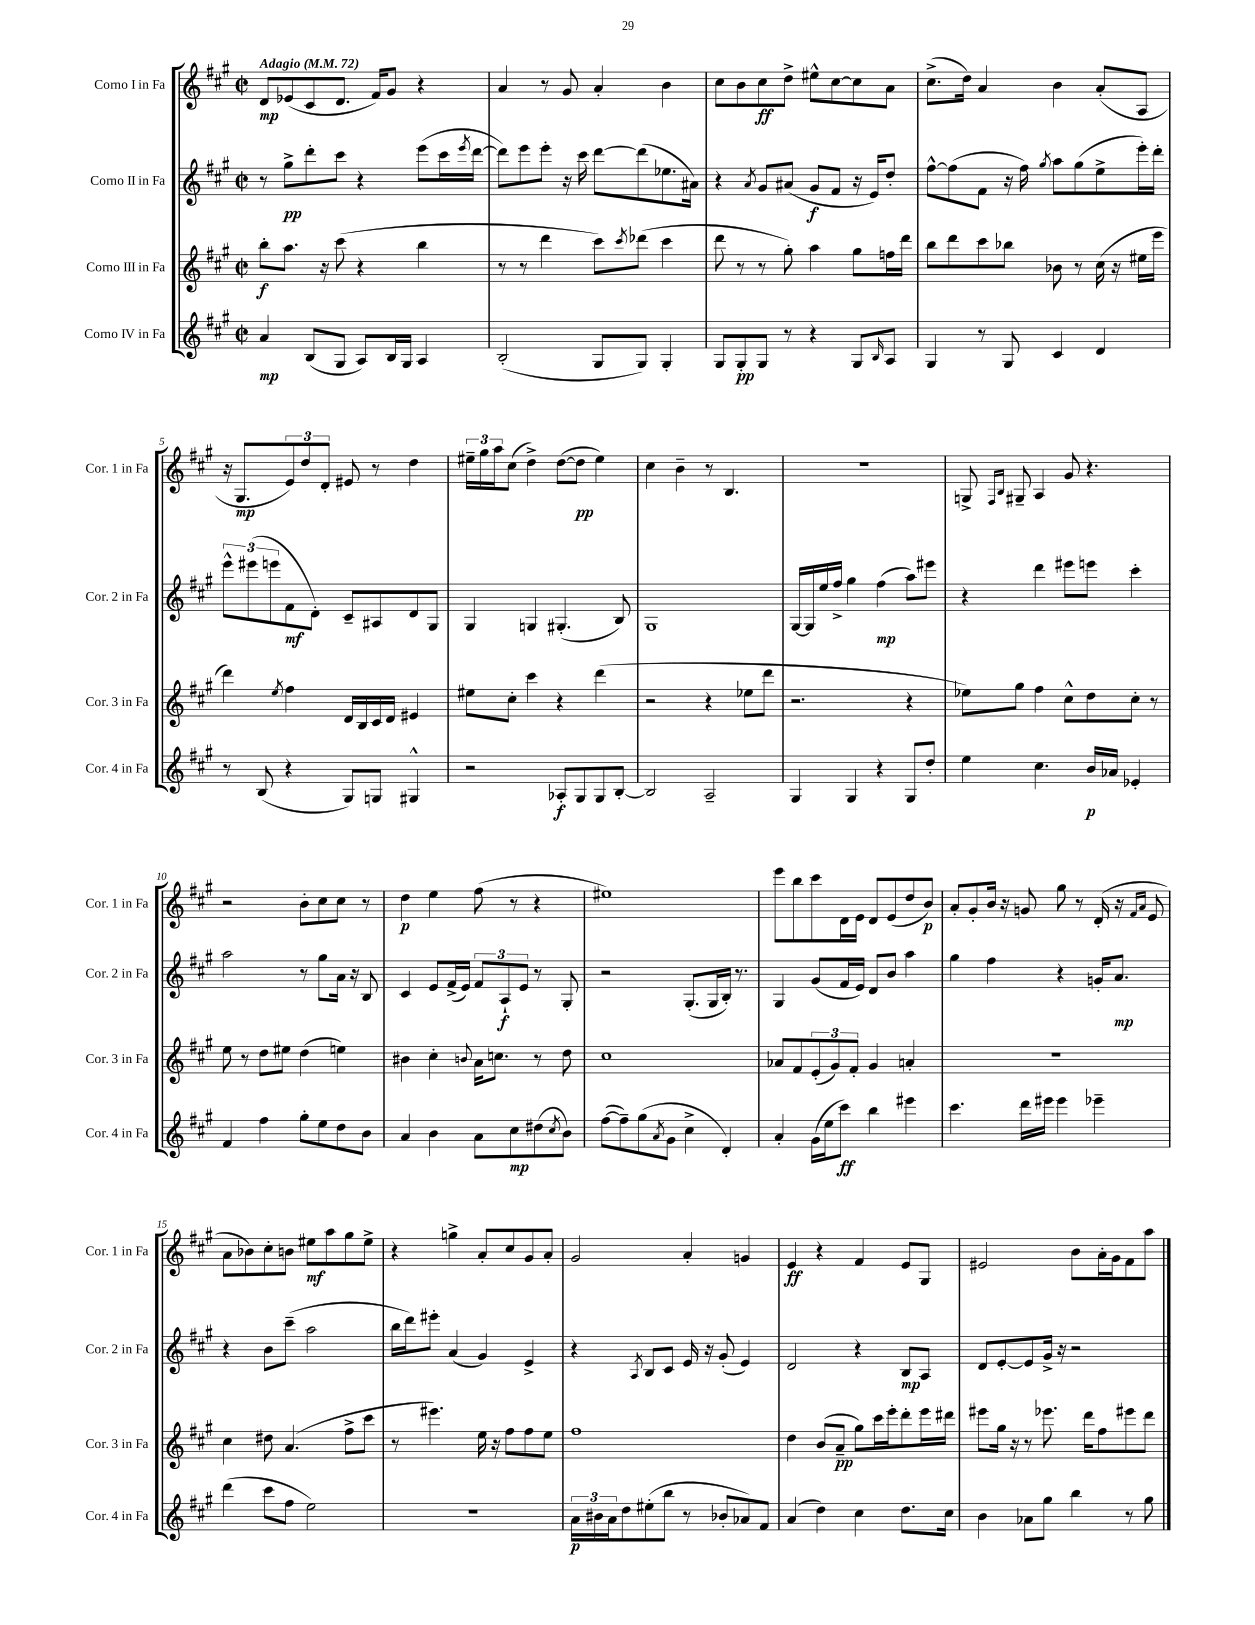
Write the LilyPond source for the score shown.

<<
\new StaffGroup <<
\new Staff = "s0" \with { instrumentName = "Corno I in Fa" shortInstrumentName = "Cor. 1 in Fa" } {
    \clef treble \key a \major \defaultTimeSignature \time 2/2 \tempo "Adagio" 4 = 72
    d'8\mp ees'8( cis'8 d'8. fis'16) gis'8 r4 |
    a'4 r8 gis'8 a'4-. b'4 |
    cis''8 b'8 cis''8\ff d''8-> eis''8-^ cis''8~ cis''8 a'8 |
    cis''8.->( d''16) a'4 b'4 a'8-.( a8 |
    r16 gis8.\mp \tuplet 3/2 { e'8) d''8 d'8-. } eis'8 r8 d''4 |
    \tuplet 3/2 { eis''16-- gis''16 a''16 } cis''8( d''4->) d''8~( d''8\pp eis''4) |
    cis''4 b'4-- r8 b4. |
    R1 |
    g8-> \grace { fis16 b16 } gis8-- a4 gis'8 r4. |
    r2 b'8-. cis''8 cis''8 r8 |
    d''4\p e''4 fis''8( r8 r4 |
    eis''1) |
    e'''8 b''8 cis'''8 d'16 e'16 d'8 e'8( d''8 b'8\p) |
    a'8-. gis'8-. b'16 r16 g'8 gis''8 r8 d'16-.( r16 \grace { fis'16 a'16 } e'8 |
    a'8 bes'8) cis''8-. b'8 eis''8\mf a''8 gis''8 eis''8-> |
    r4 g''4-> a'8-. cis''8 gis'8 a'8-. |
    gis'2 a'4-. g'4 |
    e'4\ff r4 fis'4 e'8 gis8 |
    eis'2 b'8 a'16-. gis'16 fis'8 a''8 \bar "|." |
}
\new Staff = "s1" \with { instrumentName = "Corno II in Fa" shortInstrumentName = "Cor. 2 in Fa" } {
    \clef treble \key a \major \defaultTimeSignature \time 2/2
    r8 gis''8->\pp d'''8-. cis'''8 r4 e'''8( cis'''16 \acciaccatura { e'''8 } d'''16~ |
    d'''8) e'''8 e'''8-. r16 cis'''16 d'''8~ d'''8( ees''8. ais'16) |
    r4 \acciaccatura { a'8 } gis'8 ais'8( gis'8\f fis'8 r16 e'16) d''8-. |
    fis''8~-^ fis''8( fis'8 r16 fis''16) \acciaccatura { gis''8 } a''8 gis''8( e''8-> e'''16-.) d'''16-. |
    \tuplet 3/2 { e'''8-^ eis'''8( e'''8 } fis'8\mf d'8-.) cis'8-- ais8 d'8 gis8 |
    gis4 g4 gis4.-.( b8) |
    gis1 |
    gis16~ gis16 e''16 fis''16-> gis''4 fis''4\mp( a''8) eis'''8 |
    r4 d'''4 eis'''8 e'''8 cis'''4-. |
    a''2 r8 gis''8 a'16 r16 b8 |
    cis'4 e'8 fis'16->( e'16) \tuplet 3/2 { fis'8 a8-!\f e'8 } r8 gis8-. |
    r2 gis8.-.( gis16 b16-.) r8. |
    gis4 gis'8( fis'16 e'16) d'8 b'8 a''4 |
    gis''4 fis''4 r4 g'16-. a'8.\mp |
    r4 b'8 cis'''8--( a''2 |
    b''16 d'''16) eis'''8-. a'4( gis'4) e'4-> |
    r4 \acciaccatura { a8 } b8 cis'8 e'16 r16 gis'8-.( e'4) |
    d'2 r4 b8\mp a8 |
    d'8 e'8~-. e'8 gis'16-> r16 r2 \bar "|." |
}
\new Staff = "s2" \with { instrumentName = "Corno III in Fa" shortInstrumentName = "Cor. 3 in Fa" } {
    \clef treble \key a \major \defaultTimeSignature \time 2/2
    b''8-.\f a''8. r16 cis'''8( r4 b''4 |
    r8 r8 d'''4 cis'''8) \acciaccatura { cis'''8 } des'''8( cis'''4 |
    d'''8 r8 r8 gis''8-.) a''4 gis''8 f''16 d'''16 |
    b''8 d'''8 cis'''8 bes''8 bes'8 r8 cis''16( r16 eis''16 e'''16 |
    d'''4) \acciaccatura { e''8 } fis''4 d'16 b16 cis'16 d'16 eis'4 |
    eis''8 cis''8-. cis'''4 r4 d'''4( |
    r2 r4 ees''8 d'''8 |
    r2. r4 |
    ees''8) gis''8 fis''4 cis''8-^ d''8 cis''8-. r8 |
    e''8 r8 d''8 eis''8 d''4( e''4) |
    bis'4 cis''4-. \appoggiatura { b'8 } a'16 c''8. r8 d''8 |
    cis''1 |
    aes'8 fis'8 \tuplet 3/2 { e'8-.( gis'8) fis'8-. } gis'4 a'4-. |
    R1 |
    cis''4 dis''8 a'4.( fis''8-> cis'''8 |
    r8 eis'''4.) e''16 r16 fis''8 fis''8 e''8 |
    fis''1 |
    d''4 b'8( a'8--\pp gis''8) cis'''16 e'''16-. d'''8-. e'''16 dis'''16 |
    eis'''8 gis''16 r16 r8 ees'''8. d'''16 fis''8 eis'''8 d'''8 \bar "|." |
}
\new Staff = "s3" \with { instrumentName = "Corno IV in Fa" shortInstrumentName = "Cor. 4 in Fa" } {
    \clef treble \key a \major \defaultTimeSignature \time 2/2
    a'4\mp b8( gis8 a8) b16 gis16 a4 |
    b2-.( gis8 gis8) gis4-. |
    gis8 gis8-.\pp gis8 r8 r4 gis8 \grace { b16 } a8 |
    gis4 r8 gis8 cis'4 d'4 |
    r8 b8( r4 gis8) g8 gis4-^ |
    r2 aes8-.\f gis8 gis8 b8~-. |
    b2 a2-- |
    gis4 gis4 r4 gis8 d''8-. |
    e''4 cis''4. b'16\p aes'16 ees'4-. |
    fis'4 fis''4 gis''8-. e''8 d''8 b'8 |
    a'4 b'4 a'8 cis''8\mp dis''8( \acciaccatura { cis''8 } b'8) |
    fis''8~( fis''8--) gis''8( \acciaccatura { a'8 } gis'8 cis''4-> d'4-.) |
    a'4-. gis'16( e''16 cis'''8\ff) b''4 eis'''4 |
    cis'''4. d'''16 eis'''16 eis'''4 ees'''4-- |
    d'''4( cis'''8 fis''8 e''2) |
    R1 |
    \tuplet 3/2 { a'16\p bis'16 a'16 } d''8 eis''8-.( b''8 r8 bes'8-. aes'8) fis'8 |
    a'4( d''4) cis''4 d''8. cis''16 |
    b'4 aes'8 gis''8 b''4 r8 gis''8 \bar "|." |
}
>>
>>
